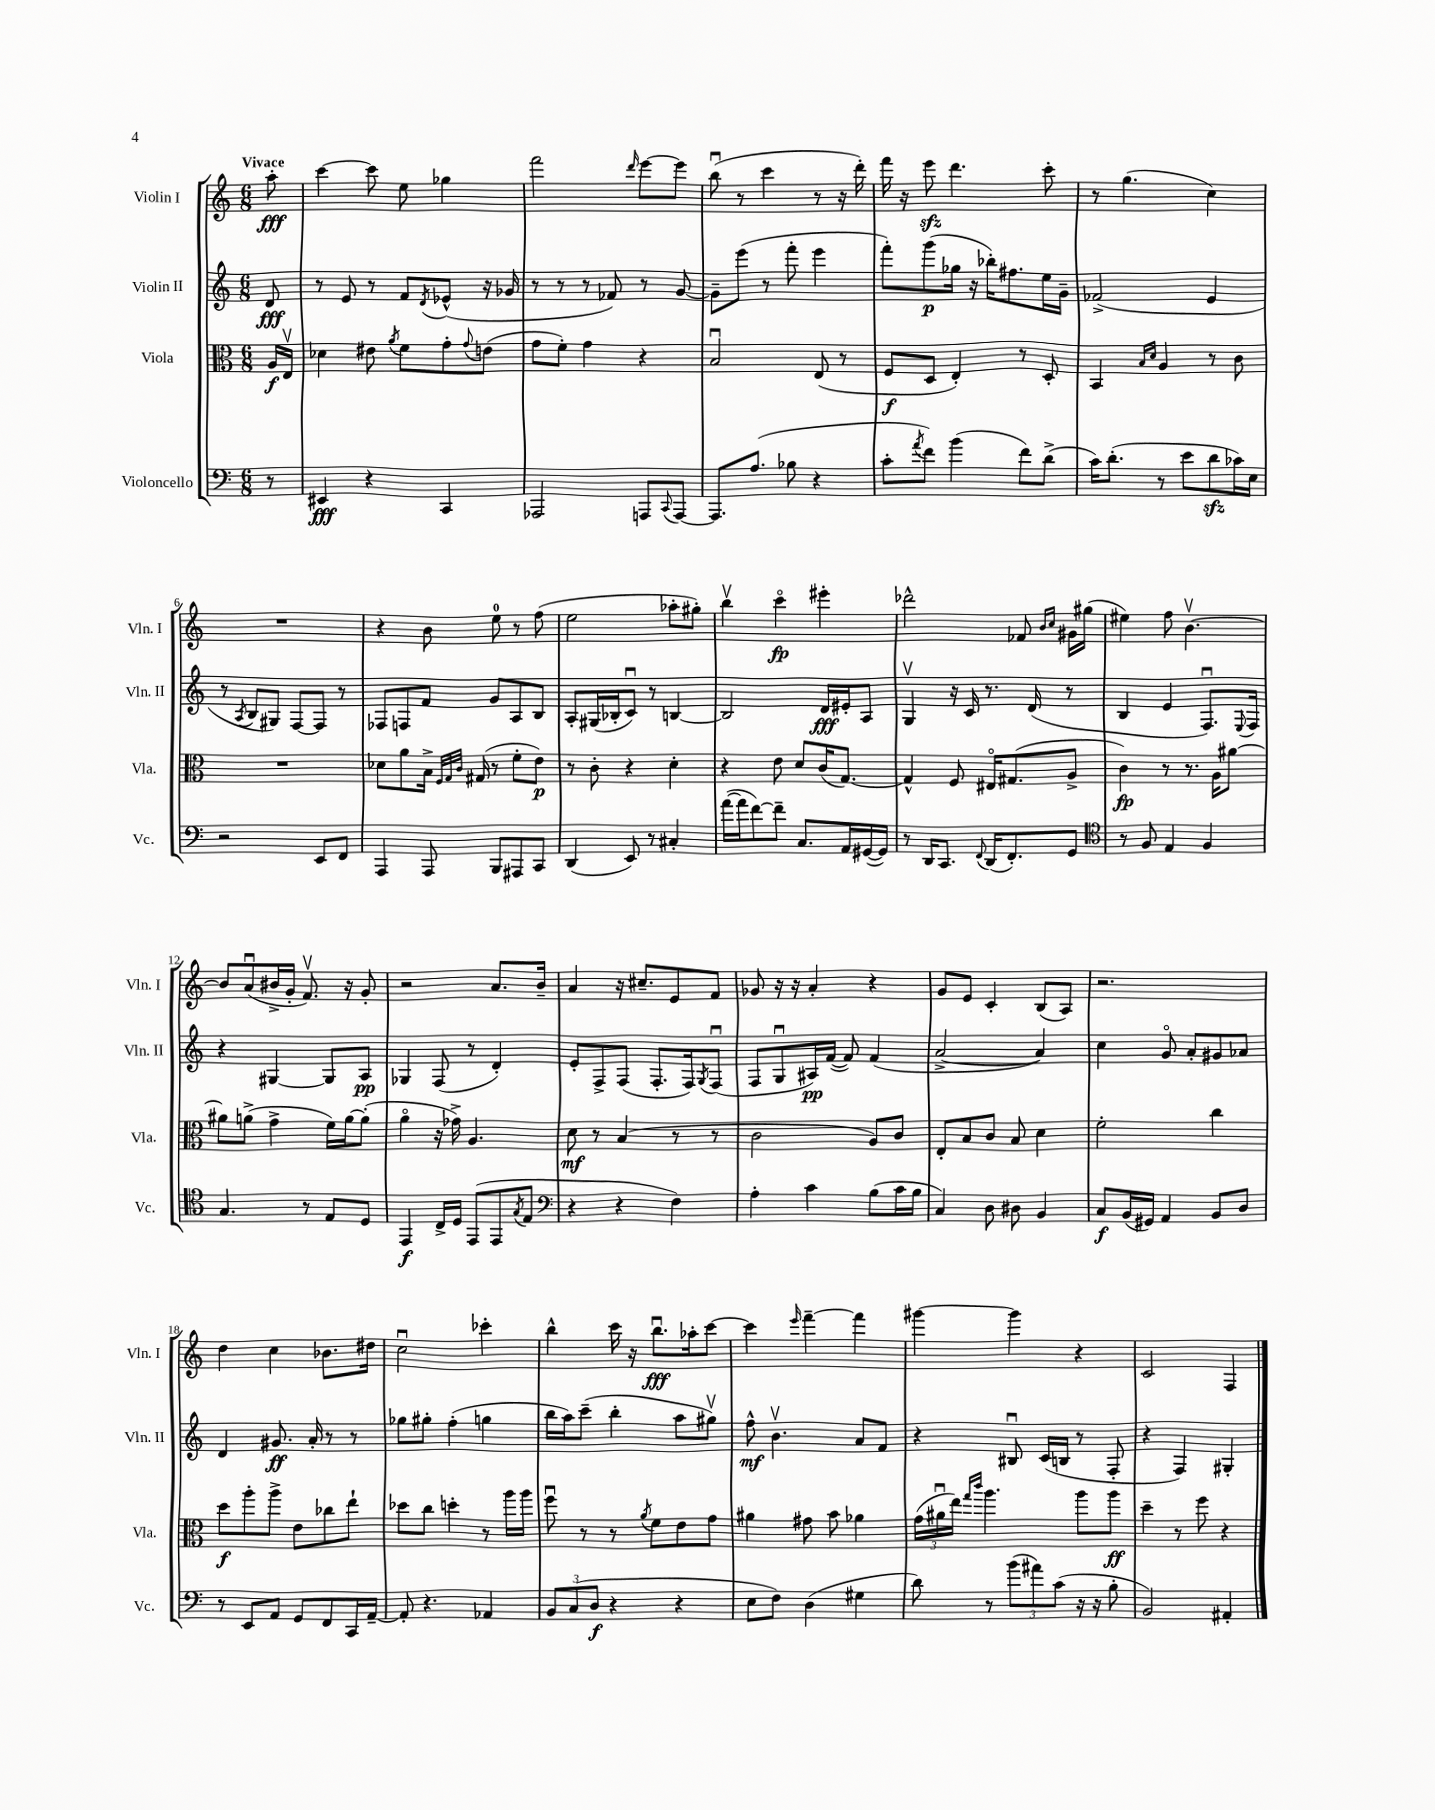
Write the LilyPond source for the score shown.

<<
\new StaffGroup <<
\new Staff = "s0" \with { instrumentName = "Violin I" shortInstrumentName = "Vln. I" } {
    \clef treble \key c \major \numericTimeSignature \time 6/8 \partial 8 \tempo "Vivace"
    a''8-.\fff |
    c'''4~ c'''8 e''8 ges''4 |
    f'''2 \grace { d'''16 } e'''8~ e'''8 |
    b''8\downbow( r8 c'''4 r8 r16 d'''16-.) |
    f'''16 r16 e'''8\sfz d'''4. c'''8-. |
    r8 g''4.( c''4) |
    R2. |
    r4 b'8 e''8-0 r8 f''8( |
    e''2 aes''8-. gis''8-.) |
    b''4\upbow c'''4\flageolet\fp eis'''4-. |
    des'''2-^ fes'8 \grace { b'16 c''16 } gis'16 gis''16( |
    eis''4) f''8 b'4.~\upbow |
    b'8 a'8\downbow( bis'16-> g'16-. f'8.\upbow) r16 g'8-. |
    r2 a'8. b'16-- |
    a'4 r16 cis''8.-- e'8 f'8 |
    ges'8 r16 r16 a'4-. r4 |
    g'8 e'8 c'4-. b8( a8) |
    r2. |
    d''4 c''4 bes'8. dis''16 |
    c''2\downbow ces'''4-. |
    b''4-^ c'''16 r16 b''8.\downbow\fff aes''16-. c'''8~ |
    c'''4 \grace { e'''16 } f'''4~-- f'''4 |
    gis'''4~ gis'''4 r4 |
    c'2 f4 \bar "|." |
}
\new Staff = "s1" \with { instrumentName = "Violin II" shortInstrumentName = "Vln. II" } {
    \clef treble \key c \major \numericTimeSignature \time 6/8 \partial 8
    d'8\fff |
    r8 e'8 r8 f'8 \acciaccatura { d'8 } ees'8-^( r16 ges'16 |
    r8 r8 r8 fes'8) r8 g'8~ |
    g'8-- e'''8( r8 f'''8-. e'''4 |
    f'''8-.) g'''8\p( ges''16 r16 bes''16-.) fis''8. e''16 g'16-- |
    fes'2->( e'4 |
    r8 \acciaccatura { a8 } b8 gis8) f8~ f8 r8 |
    fes8 f8 f'8 g'8 a8 b8 |
    a8-. gis16( bes16-. c'8\downbow) r8 b4~ |
    b2 d'16\fff eis'16-. a8 |
    g4\upbow r16 c'16 r8. d'16( r8 |
    b4 e'4 f8.\downbow) \appoggiatura { e8 } f16 |
    r4 gis4~ gis8 a8\pp |
    ges4 f8( r8 d'4-.) |
    e'8-. f8-> f8( f8.-. f16) \acciaccatura { g8 } f8\downbow( |
    f8 g8\downbow ais16\pp) f'16~( f'8) f'4( |
    a'2~-> a'4) |
    c''4 g'8\flageolet a'8-. gis'8 aes'8 |
    d'4 gis'8.\ff a'16-. r8 r8 |
    ges''8 gis''8-. f''4-.( g''4 |
    b''16 a''16) c'''8--( b''4-. a''8 gis''8\upbow) |
    f''8-^\mf b'4.\upbow a'8 f'8 |
    r4 bis8\downbow c'16( b16 r8 f8-. |
    r4 f4) gis4-. \bar "|." |
}
\new Staff = "s2" \with { instrumentName = "Viola" shortInstrumentName = "Vla." } {
    \clef alto \key c \major \numericTimeSignature \time 6/8 \partial 8
    a16\f e16\upbow |
    des'4 eis'8 \acciaccatura { a'8 } f'8 g'8-. \appoggiatura { g'8 } e'8( |
    g'8 f'8-.) g'4 r4 |
    b2\downbow e8( r8 |
    f8\f d8 e4-.) r8 d8-. |
    b,4 \grace { b16 d'16 } a4 r8 c'8 |
    R2. |
    des'8 a'8 b16-> \grace { f32 g32 c'32 } gis16( r8 f'8-. e'8\p) |
    r8 c'8-. r4 d'4-. |
    r4 e'8 d'8 c'16( g8.~) |
    g4-^ f8 eis16\flageolet gis8.( a8-> |
    c'4\fp) r8 r8. a16 ais'8~ |
    ais'8 a'8->( g'4-> f'16) a'16~ a'8-.( |
    a'4\flageolet r16 ges'16->) a4. |
    d'8\mf r8 b4( r8 r8 |
    c'2 a8) c'8 |
    e8-. b8 c'8 b8 d'4 |
    f'2-. c''4 |
    d''8\f a''8-. a''8-> e'8 ces''8 e''8-! |
    des''8 c''8 d''4-. r8 a''16 a''16 |
    f''8\downbow r8 r8 \acciaccatura { a'8 } f'8 e'8 g'8 |
    ais'4 gis'8 b'8 aes'4 |
    \tuplet 3/2 { g'16( ais'16\downbow e''16) } \grace { g''16 c'''16 } a''4. a''8 a''8\ff |
    d''4-- r8 f''8 r4 \bar "|." |
}
\new Staff = "s3" \with { instrumentName = "Violoncello" shortInstrumentName = "Vc." } {
    \clef bass \key c \major \numericTimeSignature \time 6/8 \partial 8
    r8 |
    eis,4\fff r4 c,4 |
    aes,,2 a,,8 \appoggiatura { c,8 } a,,8~ |
    a,,8. a8.( bes8 r4 |
    c'8-. \acciaccatura { a'8 } f'8) b'4( f'8) d'8->( |
    c'16) d'8.-.( r8 e'8 d'8\sfz ces'16) e16 |
    r2 e,8 f,8 |
    a,,4 a,,8 b,,8 ais,,8 c,8 |
    d,4( e,8) r8 cis4-. |
    a'16~( a'16 f'8~) f'8-- c8. a,16 gis,16~( gis,16) |
    r8 d,16 c,8. \appoggiatura { f,8 } d,16( f,8.-.) g,8 |
    \clef tenor r8 f8 e4 f4 |
    g4. r8 e8 d8 |
    e,4\f c16-> d16 e,8( e,8 \acciaccatura { g8 } e8 |
    \clef bass r4 r4 f4) |
    a4-. c'4 b8( c'16 b16 |
    c4) d8 dis8 b,4 |
    c8\f b,16( gis,16) a,4 b,8 d8 |
    r8 e,8 a,8 g,8 f,8 c,16 a,16~-- |
    a,8-. r4. aes,4 |
    \tuplet 3/2 { b,8 c8( d8\f } r4 r4 |
    e8 f8) d4( gis4 |
    d'8) r8 \tuplet 3/2 { b'8( ais'8) c'8( } r16 r16 b8-. |
    b,2) ais,4-. \bar "|." |
}
>>
>>
